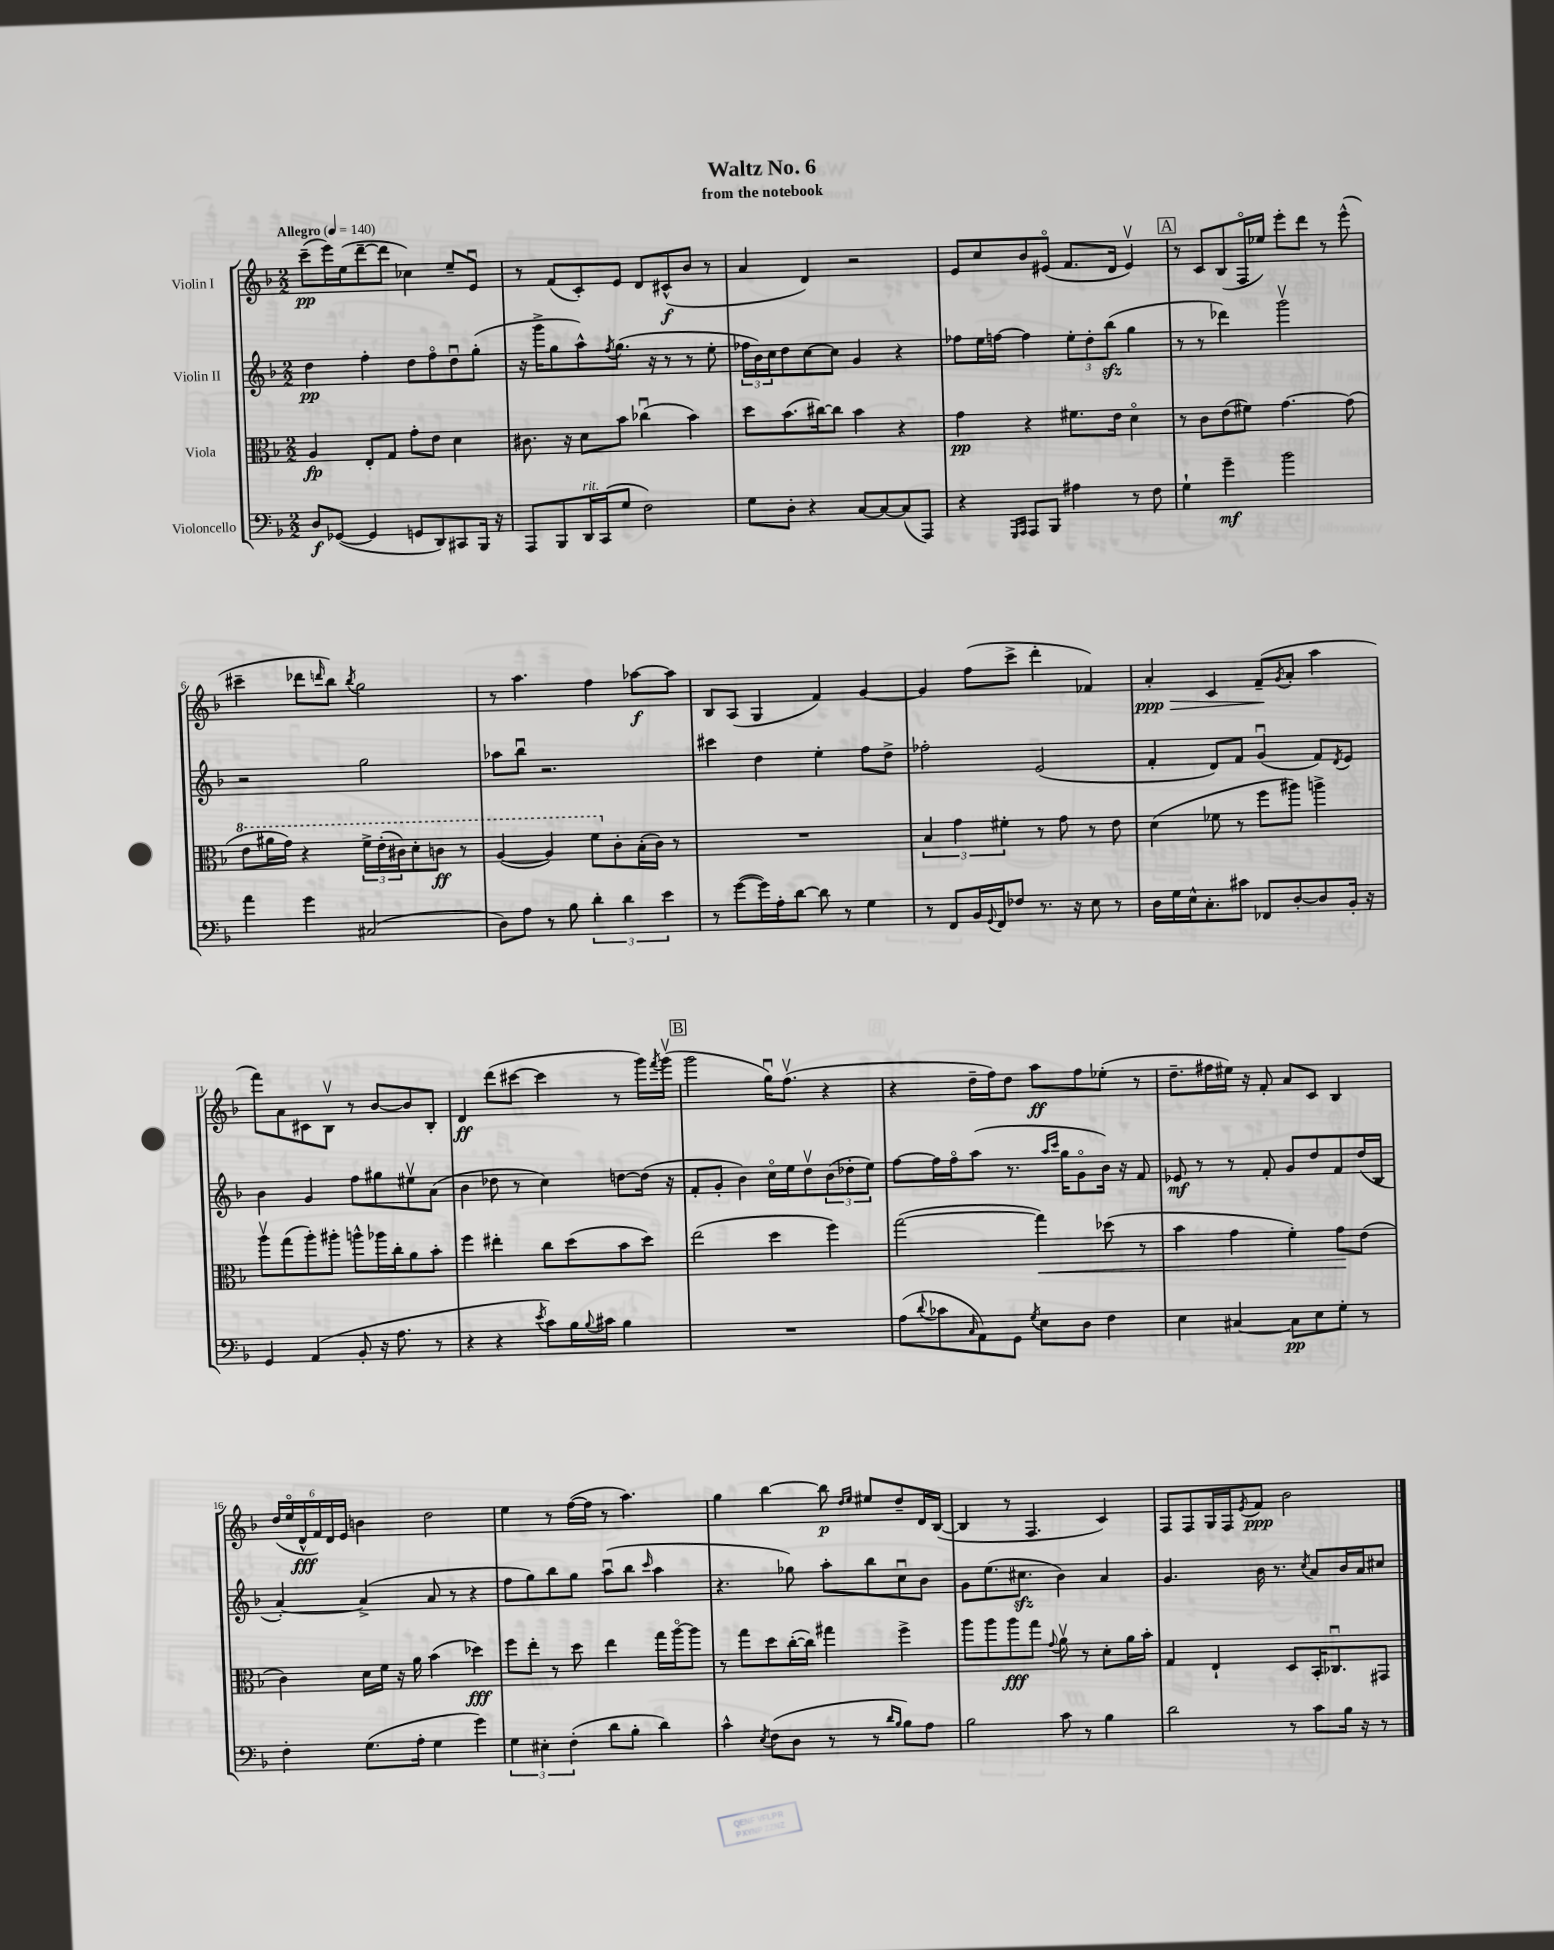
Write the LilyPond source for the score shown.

\header { title = "Waltz No. 6" subtitle = "from the notebook" }
<<
\new StaffGroup <<
\new Staff = "s0" \with { instrumentName = "Violin I" } {
    \clef treble \key f \major \numericTimeSignature \time 2/2 \tempo "Allegro" 4 = 140
    c'''8--\pp( e'''16) e''16( d'''8~-- d'''8 ces''4) e''8-- e'8\downbow |
    r8 f'8( c'8-.) e'8 d'8 cis'8-^\f( bes'8 r8 |
    a'4 d'4) r2 |
    e'8 c''8 bes'8 eis'8\flageolet( f'8. d'16 eis'4\upbow) |
    \mark \markup { \box "A" } r8 c'8 bes8( f16\flageolet ees''16) e'''8-. d'''8 r8 e'''8-^( |
    cis'''4-- des'''8 \grace { d'''16 } bes''8) \acciaccatura { bes''8 } g''2 |
    r8 a''4. f''4 aes''8~\f aes''8 |
    bes8 a8( g4 f'4) g'4~ |
    g'4 f''8( c'''8-> d'''4-. fes'4) |
    a'4-.\ppp\> c'4 f'8--\!( \acciaccatura { g'8 } a'8-. a''4 |
    f'''8) a'8 cis'8 bes8\upbow r8 bes'8~ bes'8 bes8-. |
    d'4\ff d'''8( cis'''8~ cis'''4 r8 g'''16) \acciaccatura { f'''8 } g'''16\upbow( |
    \mark \markup { \box "B" } g'''2 g''16\downbow) f''8.\upbow( r4 |
    r4 d''16-- f''16) d''8 a''8\ff f''8 ees''8-.( r8 |
    d''8.-- fis''16 eis''16) r16 f'8-. a'8 c'8 bes4 |
    \tuplet 6/4 { d''16( e''16\flageolet d'16-^\fff f'16) d'16 e'16 } b'4 d''2 |
    e''4 r8 f''16~( f''16 r8 a''4.) |
    g''4 bes''4~ bes''8\p \grace { d''16 e''16 } eis''8 d''8-- d'16 bes16~( |
    bes4 r8 f4. c'4) |
    f8 f8 g16 f16 \acciaccatura { e'8 } f'8\ppp bes'2 \bar "|." |
}
\new Staff = "s1" \with { instrumentName = "Violin II" } {
    \clef treble \key f \major \numericTimeSignature \time 2/2
    d''4\pp f''4-. d''8 f''8\flageolet d''8\downbow g''8-.( |
    r16 g'''16-> g''8 a''8-^) \acciaccatura { f''8 } g''8.( r16 r8 r8 e''8-. |
    \tuplet 3/2 { fes''16 bes'16) c''16 } d''8 c''8~ c''8 g'4 r4 |
    fes''8 e''16 f''16~ f''4 \tuplet 3/2 { e''8-. d''8-. bes''8\sfz( } g''4 |
    \mark \markup { \box "A" } r8 r8 des'''4) g'''2\upbow |
    r2 g''2 |
    aes''8 bes''8\downbow r2. |
    cis'''4 d''4 e''4-. f''8 d''8-> |
    fes''2-. e'2( |
    f'4-. d'8) f'8 g'4\downbow( f'8) \acciaccatura { d'8 } e'8 |
    bes'4 g'4 f''8 gis''8 eis''8\upbow a'8( |
    bes'4 des''8 r8 c''4) d''8~ d''16( r16 |
    \mark \markup { \box "B" } f'8-. g'8-. bes'4) c''16\flageolet e''16 d''8\upbow \tuplet 3/2 { bes'8( des''8-. e''8) } |
    f''8~ f''16 f''16\flageolet a''8( r8. \grace { a''16 c'''16 } g''16 g'8\flageolet bes'16) r16 f'8 |
    ees'8\mf r8 r8 f'8-. g'8 d''8 f'8 d''16( bes16 |
    a'4~-.) a'4->( a'8 r8 r4 |
    f''8 g''8) bes''8 g''8 a''8\downbow( bes''8 \grace { c'''16 } a''4 |
    r4. ges''8) a''8-. bes''8 c''8\downbow bes'8 |
    g'8 e''8.( cis''8.\sfz bes'4) a'4 |
    g'4. bes'16 r8. \acciaccatura { c''8 } a'8 bes'16 a'16 cis''8 \bar "|." |
}
\new Staff = "s2" \with { instrumentName = "Viola" } {
    \clef alto \key f \major \numericTimeSignature \time 2/2
    a4\fp e8-. g8 g'8-. e'8 d'4 |
    cis'8. r16 d'8 bes'8 ces''4\downbow( bes'4) |
    d''8 bes'8.( cis''16~) cis''8 bes'4 r4 |
    g'4\pp r4 fis'8. e'16 d'4\flageolet |
    \mark \markup { \box "A" } r8 c'8 e'8( fis'8) g'4.~ g'8( |
    \ottava #1 e''8 ais''16 g''16) r4 \tuplet 3/2 { f''16-> e''16-.( cis''16) } d''8-. c''8\ff r8 |
    a'4~( a'4) f''8 \ottava #0 c'8-. bes16-.( c'16) r8 |
    R1 |
    \tuplet 3/2 { bes4 g'4 fis'4-. } r8 g'8 r8 e'8 |
    d'4( fes'8 r8 f''8 ais''8) a''4-> |
    a''8\upbow g''8( a''8-.) ais''8-. a''8-^ aes''16 c''16-. a'8 bes'8-. |
    f''4 eis''4-. c''8 d''8( bes'8 d''8) |
    \mark \markup { \box "B" } e''2( d''4 f''4) |
    g''2~( g''4\<) des''8( r8 |
    bes'4 g'4 f'4-.) g'8\! e'8( |
    c'4) d'16 f'16 r16 a'16 bes'4( des''4\fff) |
    f''8 e''8-. r8 d''8 e''4 g''16 a''16~\flageolet a''8 |
    r8 g''8 d''8 c''16~-.( c''16) gis''4 f''4-> |
    a''8 a''8 a''8\fff g''8 \appoggiatura { g'8 } a'8\upbow r8 d'8-. a'16 bes'16-. |
    g4 e4-! d8 bes,16-. ces8.\downbow gis,8 \bar "|." |
}
\new Staff = "s3" \with { instrumentName = "Violoncello" } {
    \clef bass \key f \major \numericTimeSignature \time 2/2
    d8\f ges,8~( ges,4 g,8 d,8) cis,8 bes,,16 r16 |
    a,,8 bes,,8 d,16^\markup { \italic "rit." } c,16( g8 f2) |
    g8 d8-. r4 c8~ c8~ c8( a,,8) |
    r4 \grace { g,,16 a,,16 } a,,8 bes,,8 ais4 r8 f8 |
    \mark \markup { \box "A" } g4-! g'4--\mf bes'2 |
    a'4 g'4 cis2( |
    d8) a8 r8 bes8 \tuplet 3/2 { d'4-. d'4 e'4 } |
    r8 g'8~( g'16) a16-. d'8~ d'8 r8 g4 |
    r8 f,8 bes,16 \appoggiatura { g,8 } f,16 fes8 r8. r16 e8 r8 |
    d16 g16 e16-^ c8.-. cis'8 fes,8 d8~-. d8 bes,16-. r16 |
    g,4 a,4( bes,8-. r16 a8. r8 |
    r4 r4 \acciaccatura { e'8 } c'8) bes16 \appoggiatura { bes8 } cis'16 bes4 |
    \mark \markup { \box "B" } R1 |
    a8( \appoggiatura { d'8 } ces'8 \grace { c16 } a,8) g,8 \acciaccatura { g8 } e8 d8 f4 |
    e4 cis4~ cis8\pp e8 g8-. r8 |
    f4-. g8.( a16-. g4 g'4) |
    \tuplet 3/2 { g4 eis4-. f4-.( } d'8 bes8-. d'4) |
    c'4-^ \acciaccatura { e8 } f8( d8 r8 r8 \grace { d'16 bes16 } bes8) a8 |
    bes2 c'8 r8 bes4 |
    d'2 r8 c'8 bes16 r16 r8 \bar "|." |
}
>>
>>
